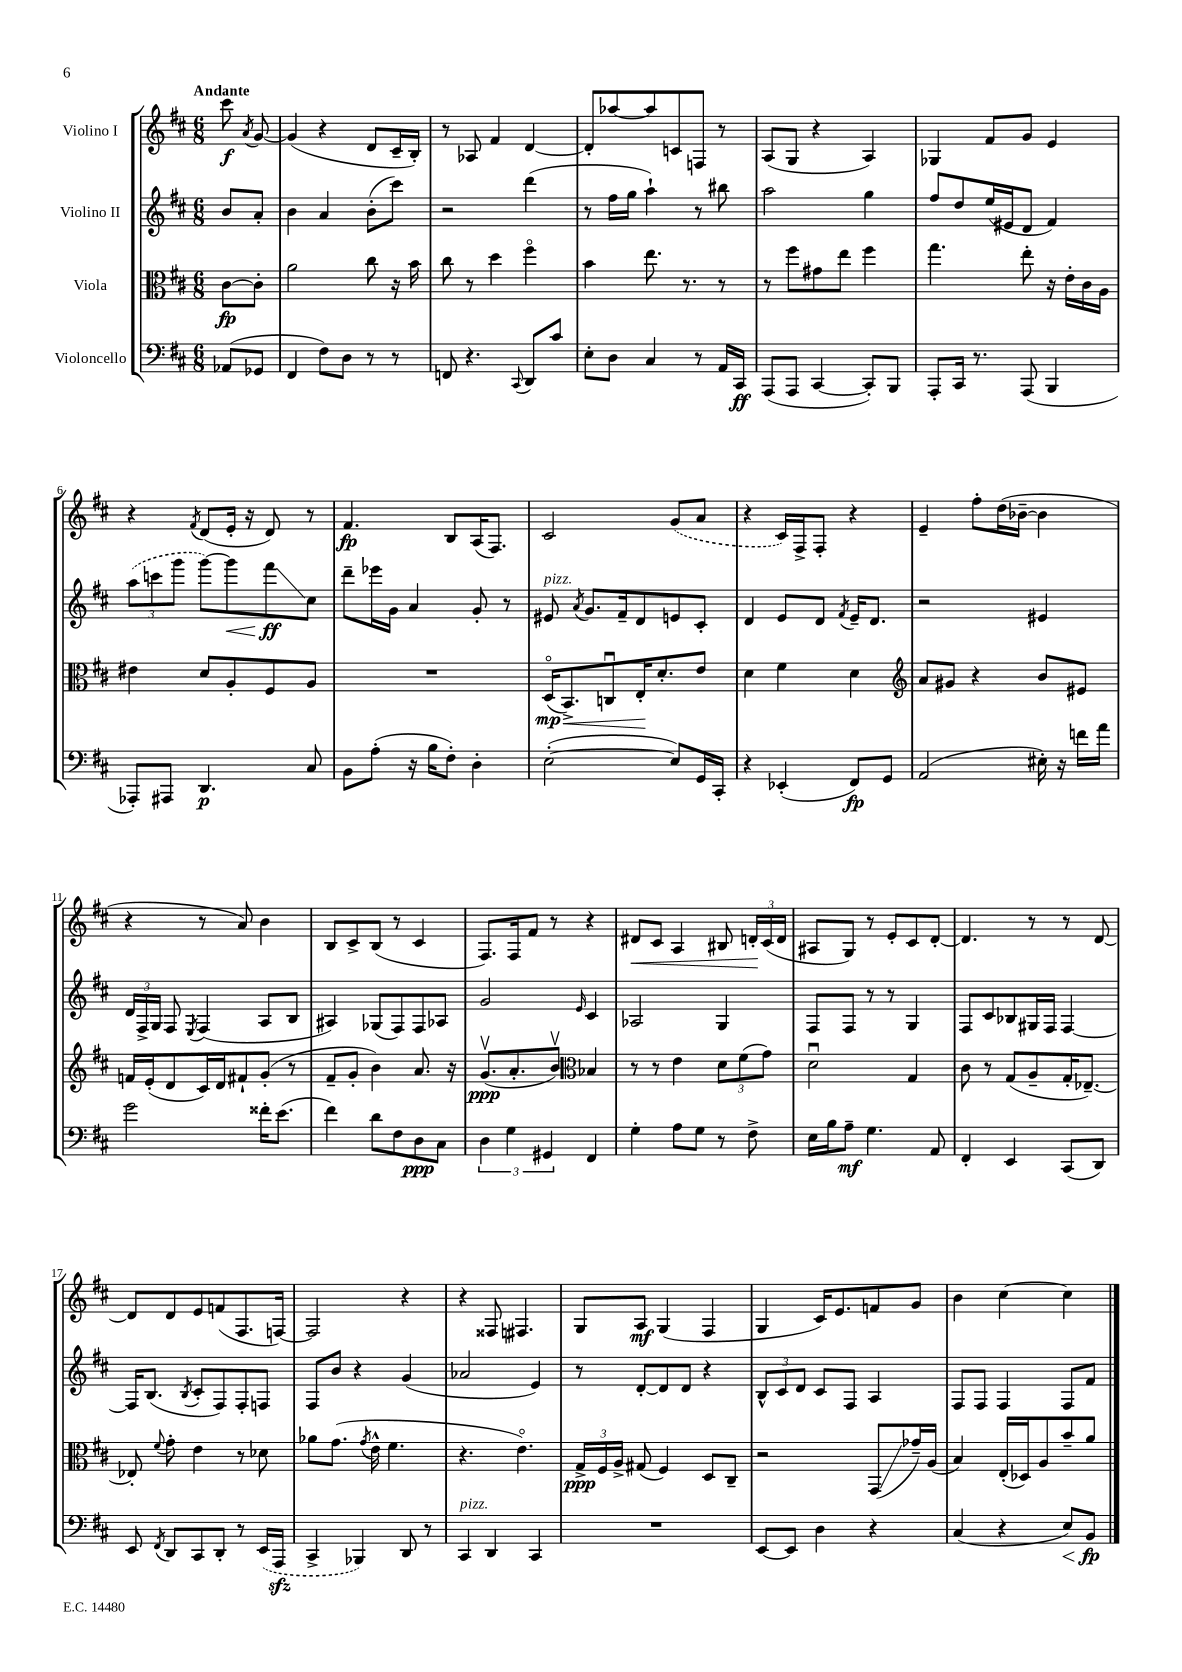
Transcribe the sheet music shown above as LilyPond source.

<<
\new StaffGroup <<
\new Staff = "s0" \with { instrumentName = "Violino I" } {
    \clef treble \key d \major \numericTimeSignature \time 6/8 \partial 4 \tempo "Andante"
    \autoBeamOff cis'''8\f \acciaccatura { a'8 } g'8~ |
    g'4( r4 d'8[ cis'16-- b16]-.) |
    r8 aes8 fis'4 d'4~ |
    d'8[-. aes''8~ aes''8 c'8 f8] r8 |
    a8[( g8] r4 a4) |
    ges4 fis'8[ g'8] e'4 |
    r4 \acciaccatura { fis'8 } d'8[( e'16]-. r16 d'8) r8 |
    fis'4.\fp b8[ a16( fis8.]) |
    cis'2 \once \slurDashed g'8[( a'8] |
    r4 cis'16[) fis16-> fis8]-. r4 |
    e'4-- fis''8[-. d''16( bes'16]~-- bes'4 |
    r4 r8 a'8) b'4 |
    b8[ cis'8-> b8]( r8 cis'4 |
    fis8.[) fis16 fis'8] r8 r4 |
    dis'8[\< cis'8] a4 bis8 \tuplet 3/2 { d'16[-.\! cis'16( d'16] } |
    ais8[ g8]) r8 e'8[-. cis'8 d'8]~-. |
    d'4. r8 r8 d'8~ |
    d'8[ d'8 e'8 f'8( fis8. f16]~) |
    f2 r4 |
    r4 fisis8 fis4. |
    g8[ a8]\mf g4( fis4 |
    g4 cis'16[) e'8. f'8 g'8] |
    b'4 cis''4~ cis''4 \bar "|." |
}
\new Staff = "s1" \with { instrumentName = "Violino II" } {
    \clef treble \key d \major \numericTimeSignature \time 6/8 \partial 4
    \autoBeamOff b'8[ a'8]-. |
    b'4 a'4 b'8[-.( cis'''8]) |
    r2 d'''4( |
    r8 fis''16[ g''16] a''4-!) r8 bis''8 |
    a''2 g''4 |
    fis''8[ d''8 e''16( eis'16 d'8] fis'4) |
    \tuplet 3/2 { \once \slurDashed a''8[( c'''8 g'''8] } g'''8[~) g'''8\< fis'''8\glissando\ff\! cis''8] |
    d'''8[-- ees'''16 g'16] a'4 g'8-. r8 |
    eis'8^\markup { \italic "pizz." } \acciaccatura { a'8 } g'8.[ fis'16-- d'8 e'8 cis'8]-. |
    d'4 e'8[ d'8] \acciaccatura { fis'8 } e'16[-- d'8.] |
    r2 eis'4 |
    \tuplet 3/2 { d'16[ fis16-> g16] } fis8 \acciaccatura { e8 } fis4( a8[ b8] |
    ais4) ges8[( fis8) fis8 aes8] |
    g'2 \grace { e'16 } cis'4 |
    aes2 g4 |
    fis8[ fis8] r8 r8 g4 |
    fis8[ cis'8 bes8 gis16 fis16] fis4~ |
    fis16[ b8.]( \acciaccatura { b8 } cis'8[-. fis8) fis8-. f8] |
    fis8[ b'8] r4 g'4( |
    aes'2 e'4) |
    r8 d'8[~-. d'8 d'8] r4 |
    \tuplet 3/2 { b8[-^ cis'8 d'8] } cis'8[ fis8] a4 |
    fis8[ fis8] fis4 fis8[ fis'8] \bar "|." |
}
\new Staff = "s2" \with { instrumentName = "Viola" } {
    \clef alto \key d \major \numericTimeSignature \time 6/8 \partial 4
    \autoBeamOff cis'8[~\fp cis'8]-. |
    a'2 cis''8 r16 b'16 |
    cis''8 r8 d''4 fis''4\flageolet |
    b'4 e''8. r8. r8 |
    r8 fis''8[ gis'8 e''8] fis''4 |
    g''4. e''8-. r16 e'16[-. cis'16 a16] |
    eis'4 d'8[ a8-. fis8 a8] |
    R2. |
    d16[\flageolet\mp( b,8.->\<) c8\downbow e16-.\! d'8.-. e'8] |
    d'4 fis'4 d'4 |
    \clef treble a'8[ gis'8] r4 b'8[ eis'8] |
    f'16[ e'16-.( d'8 cis'16) d'16 fis'8-! g'8]-.( r8 |
    fis'8[-- g'8]-. b'4) a'8. r16 |
    g'8.[\upbow\ppp( a'8.-. b'8]\upbow) \clef alto bes4 |
    r8 r8 e'4 \tuplet 3/2 { d'8[ fis'8( g'8]) } |
    d'2\downbow g4 |
    cis'8 r8 g8[( a8-- g16-. ees8.]~--) |
    ees8-. \appoggiatura { fis'8 } g'8-. e'4 r8 des'8 |
    aes'8[ g'8.]( \acciaccatura { g'8 } e'16-^ fis'4. |
    r4. e'4.\flageolet) |
    \tuplet 3/2 { g16[->\ppp fis16 a16]-> } gis8( fis4) d8[ cis8]-- |
    r2 g,8[\glissando( ges'16--) a16]( |
    b4) e16[-.( des16) a8 b'8-- a'8] \bar "|." |
}
\new Staff = "s3" \with { instrumentName = "Violoncello" } {
    \clef bass \key d \major \numericTimeSignature \time 6/8 \partial 4
    \autoBeamOff aes,8[( ges,8] |
    fis,4 fis8[) d8] r8 r8 |
    f,8 r4. \appoggiatura { cis,8 } d,8[ cis'8] |
    e8[-. d8] cis4 r8 a,16[ cis,16]\ff |
    a,,8[( a,,8] cis,4~ cis,8[-.) b,,8] |
    a,,8[-. cis,16] r8. a,,8( b,,4 |
    aes,,8[-.) ais,,8] d,4.\p cis8 |
    b,8[ a8]-.( r16 b16[ fis8]-.) d4-. |
    e2~-.( e8[) g,16 cis,16]-. |
    r4 ees,4-.( fis,8[\fp) g,8] |
    a,2( eis16-.) r16 f'16[ a'16] |
    g'2 fisis'16[-. e'8.]( |
    fis'4) d'8[ fis8 d8\ppp cis8] |
    \tuplet 3/2 { d4 g4 gis,4 } fis,4 |
    g4-. a8[ g8] r8 fis8-> |
    e16[ b16 a8]--\mf g4. a,8 |
    fis,4-. e,4 cis,8[( d,8]) |
    e,8 \acciaccatura { fis,8 } d,8[ cis,8 d,8]-. r8 \once \slurDashed e,16[( a,,16]\sfz |
    cis,4-> bes,,4) d,8 r8 |
    cis,4^\markup { \italic "pizz." } d,4 cis,4 |
    R2. |
    e,8[~ e,8] d4 r4 |
    cis4( r4 e8[\<) b,8]\fp\! \bar "|." |
}
>>
>>
